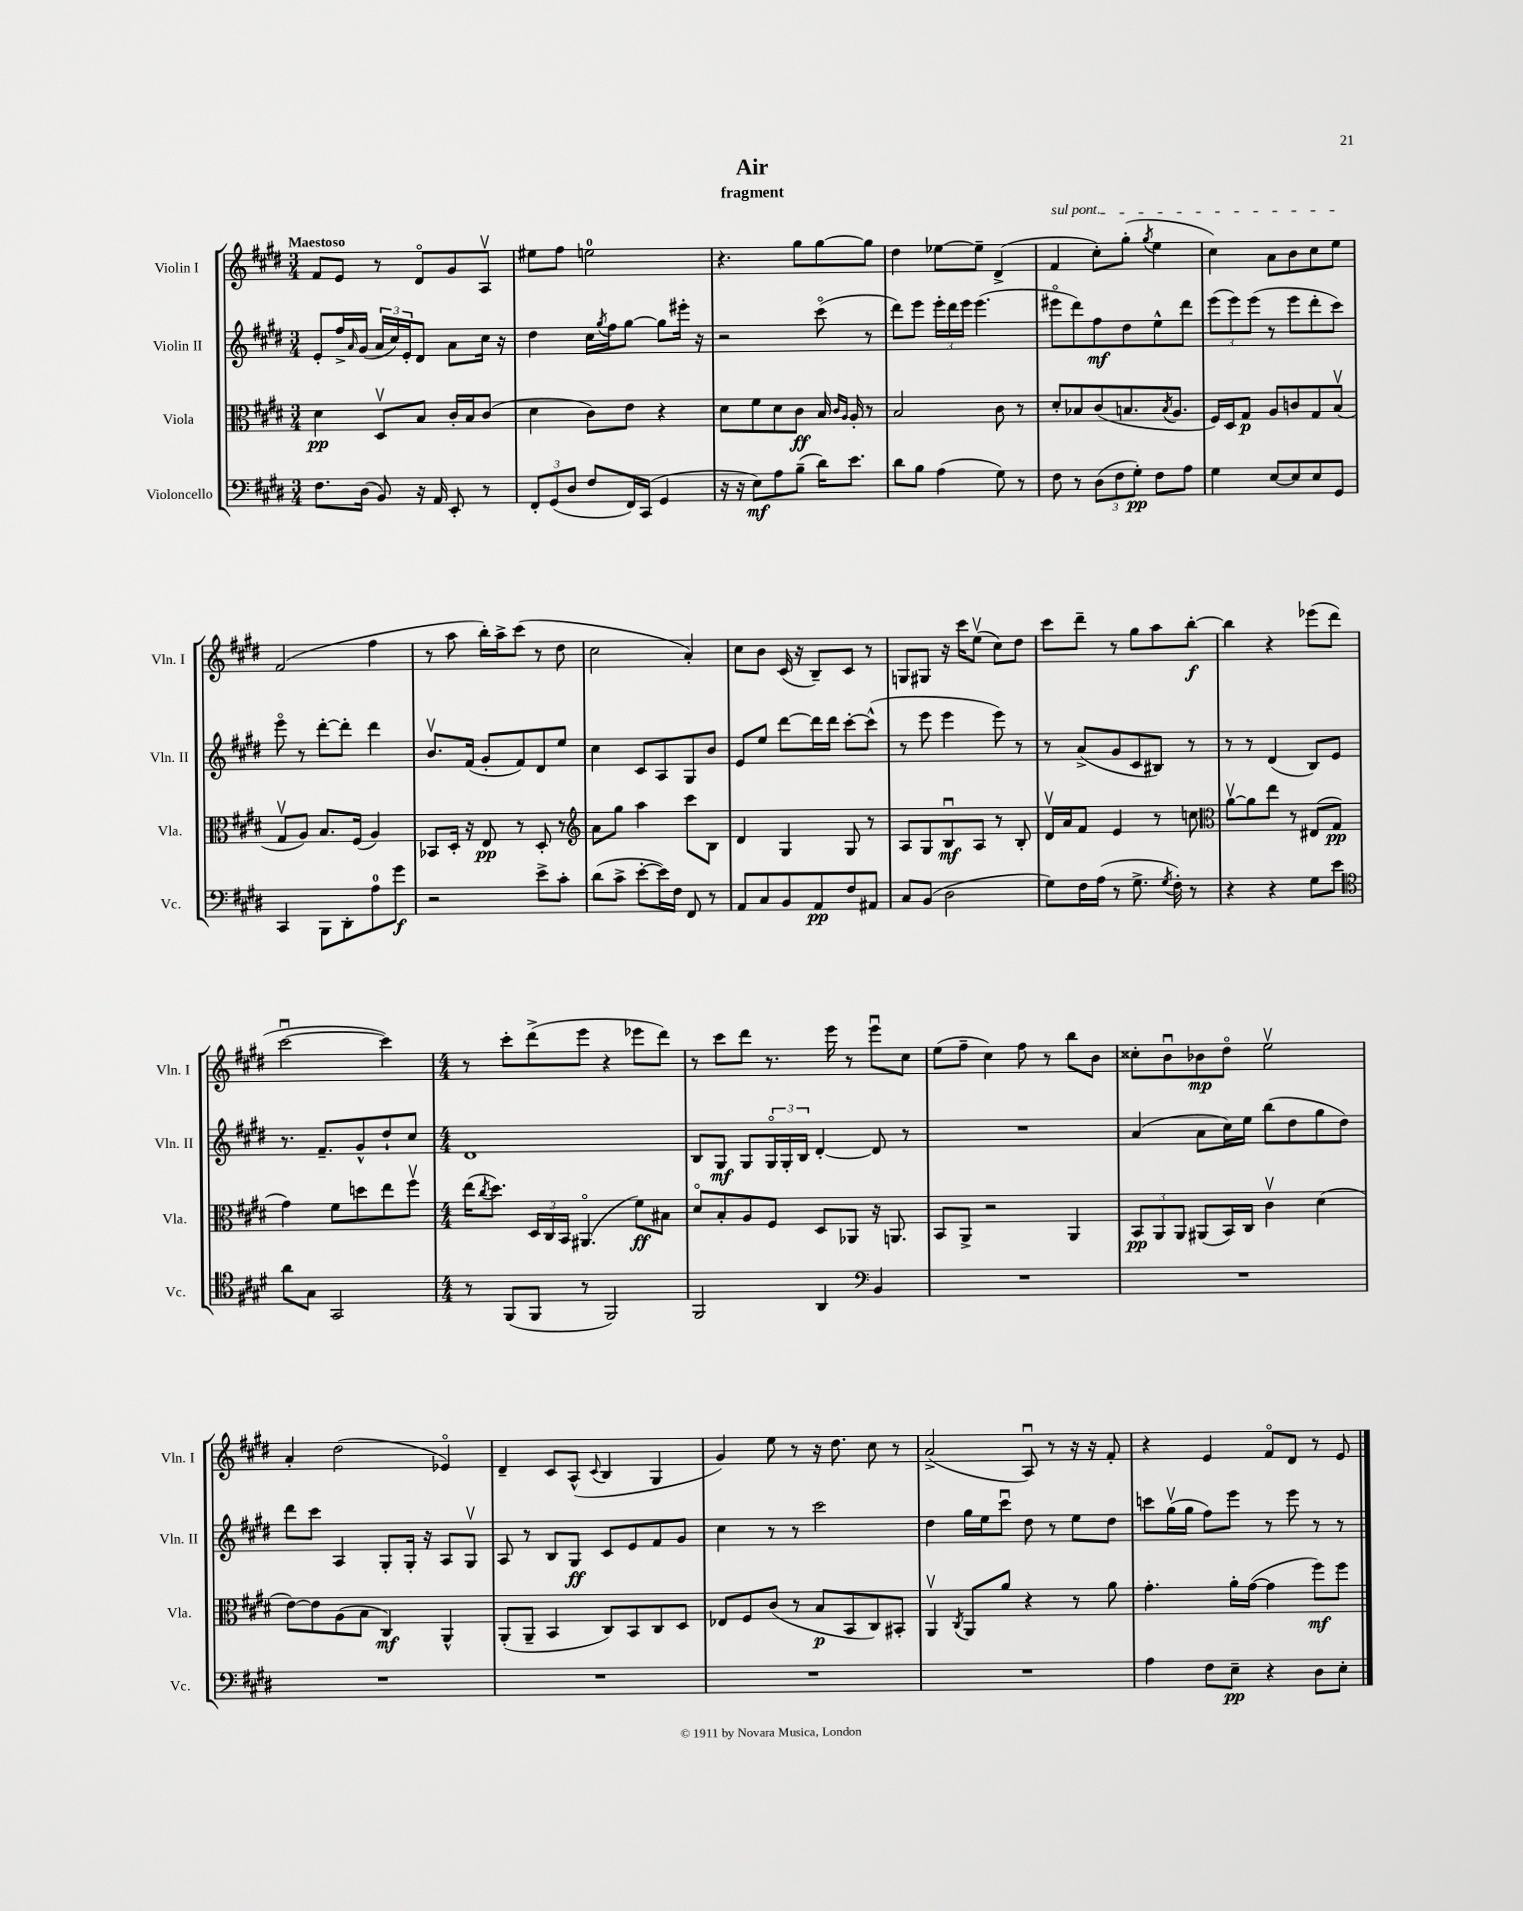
\header { title = "Air" subtitle = "fragment" }
<<
\new StaffGroup <<
\new Staff = "s0" \with { instrumentName = "Violin I" shortInstrumentName = "Vln. I" } {
    \clef treble \key e \major \numericTimeSignature \time 3/4 \tempo "Maestoso"
    fis'8 e'8 r8 dis'8\flageolet gis'8 a8\upbow |
    eis''8 fis''8 e''2-0 |
    r4. gis''8 gis''8~ gis''8 |
    dis''4 ees''8~ ees''8-- dis'4->( |
    \once \override TextSpanner.bound-details.left.text = \markup { \italic "sul pont." } fis'4\startTextSpan cis''8-.) gis''8-.( \acciaccatura { gis''8 } e''4 |
    cis''4) a'8 b'8 cis''8 e''8\stopTextSpan |
    fis'2( fis''4 |
    r8 a''8 b''16-.) a''16-> cis'''8( r8 dis''8 |
    cis''2 a'4-.) |
    cis''8 b'8 cis'16( r16 b8--) cis'8 r8 |
    g8 gis8 r16 cis'''16 e''8\upbow( cis''8) dis''8 |
    cis'''8 dis'''8-- r8 gis''8 a''8 b''8~-.\f |
    b''4 r4 ees'''8( dis'''8 |
    cis'''2~\downbow cis'''4) |
    \numericTimeSignature \time 4/4 r8 cis'''8-. dis'''8->( e'''8 r4 ees'''8 dis'''8) |
    r8 cis'''8 dis'''8 r8. e'''16 r8 e'''8\downbow cis''8 |
    e''8( fis''8-- cis''4) fis''8 r8 b''8 b'8 |
    cisis''8-. b'8\downbow bes'8\mp dis''8\flageolet e''2\upbow |
    a'4-. dis''2( ees'4\flageolet) |
    dis'4-- cis'8 a8-^( \appoggiatura { cis'8 } b4 gis4 |
    gis'4) e''8 r8 r16 dis''8. cis''8 r8 |
    a'2->( a8\downbow) r8 r16 r16 fis'8-. |
    r4 e'4 fis'8\flageolet dis'8 r8 e'8 \bar "|." |
}
\new Staff = "s1" \with { instrumentName = "Violin II" shortInstrumentName = "Vln. II" } {
    \clef treble \key e \major \numericTimeSignature \time 3/4
    e'8-. fis''16-> \grace { a'16 } gis'16( \tuplet 3/2 { a'16 cis''16) e'16-. } dis'8 a'8 cis''16 r16 |
    dis''4 cis''16 \acciaccatura { gis''8 } fis''16 gis''8~ gis''8 eis'''16-. r16 |
    r2 cis'''8\flageolet( r8 |
    dis'''8) e'''8 \tuplet 3/2 { e'''16-. dis'''16 e'''16 } e'''4.( |
    eis'''8\flageolet dis'''8) fis''8\mf dis''8 e''8-^ dis'''8 |
    \tuplet 3/2 { e'''8( e'''8) e'''8( } r8 e'''8 dis'''8-. cis'''8) |
    e'''8\flageolet r8 dis'''8~-. dis'''8-. dis'''4 |
    b'8.\upbow fis'16( gis'8-. fis'8) dis'8 e''8 |
    cis''4 cis'8 a8 gis8 b'8 |
    e'8 e''8 dis'''8~ dis'''16 dis'''16 cis'''8~-. cis'''8-^( |
    r8 e'''8 e'''4 e'''8) r8 |
    r8 a'8->( gis'8 cis'8 bis8) r8 |
    r8 r8 dis'4( b8) e'8 |
    r8. fis'8.-- gis'8-^ dis''8-! cis''8 |
    \numericTimeSignature \time 4/4 dis'1 |
    b8 gis8\mf gis8 \tuplet 3/2 { gis16\flageolet gis16-. b16 } dis'4~-. dis'8 r8 |
    R1 |
    a'4( a'8 cis''16) e''16 b''8( dis''8 gis''8 dis''8) |
    dis'''8 cis'''8 a4 gis8-. gis16-. r16 a8 gis8\upbow |
    a8 r8 b8 gis8\ff cis'8 e'8 fis'8 gis'8 |
    cis''4 r8 r8 cis'''2 |
    dis''4 gis''16 e''16 cis'''8\downbow dis''8 r8 e''8 dis''8 |
    c'''8 gis''16\upbow( gis''16 fis''8) e'''8 r8 e'''8 r8 r8 \bar "|." |
}
\new Staff = "s2" \with { instrumentName = "Viola" shortInstrumentName = "Vla." } {
    \clef alto \key e \major \numericTimeSignature \time 3/4
    dis'4\pp dis8\upbow b8 cis'16-. b16 cis'8( |
    dis'4 cis'8) e'8 r4 |
    dis'8 fis'8 dis'8 cis'8\ff b16 \grace { cis'16 a16 } a16-. r8 |
    b2 cis'8 r8 |
    dis'8-. bes8 cis'8( b8. \acciaccatura { b8 } a8. |
    fis16) dis16 gis8\p a8 c'8 gis8 b8\upbow( |
    gis8\upbow a8) b8. fis16( a4) |
    bes,8 dis16-. r16 e8\pp r8 dis8-. r8 |
    \clef treble a'8 gis''8 a''4 cis'''8 b8 |
    dis'4 gis4 gis8 r8 |
    a8 gis8 b8\downbow\mf a8 r8 b8-. |
    dis'16\upbow a'16 fis'8 e'4 r8 c''8 |
    \clef alto a'8~\upbow a'8 e''8 r8 eis8( gis8\pp |
    gis'4) fis'8 d''8 e''8 fis''8\upbow |
    \numericTimeSignature \time 4/4 e''16( \acciaccatura { cis''8 } dis''8.) \tuplet 3/2 { dis16 cis16 b,16 } ais,4.\flageolet( fis'8\ff) bis8 |
    dis'8\flageolet b8-. a8 fis8 dis8 aes,8 r16 a,8. |
    b,8 a,8-> r2 a,4 |
    \tuplet 3/2 { b,8\pp a,8 a,8 } ais,8( b,16) cis16 cis'4\upbow dis'4( |
    e'8~) e'8 a8( b8 cis4\mf) a,4-^ |
    a,8-.( a,8-- b,4 cis8) b,8 cis8 dis8 |
    ees8 fis8 cis'8( r8 b8\p b,8 cis8) bis,8-. |
    a,4\upbow \acciaccatura { cis8 } a,8 a'8 r4 r8 a'8 |
    gis'4.-. a'16-. gis'16~( gis'4 fis''8\mf) fis''8 \bar "|." |
}
\new Staff = "s3" \with { instrumentName = "Violoncello" shortInstrumentName = "Vc." } {
    \clef bass \key e \major \numericTimeSignature \time 3/4
    fis8. dis16( b,8) r16 a,16 e,8-. r8 |
    \tuplet 3/2 { fis,8-. gis,8( dis8 } fis8 fis,16) cis,16( gis,4 |
    r16 r16 e8\mf) a8 b8--( dis'16) e'8. |
    dis'8 b8 a4( gis8) r8 |
    fis8 r8 \tuplet 3/2 { dis8( fis8 gis8-.\pp) } fis8 a8 |
    gis4 e8~ e8 e8 gis,8 |
    cis,4 b,,8 dis,8-. a8-0 gis'8\f |
    r2 e'8-> cis'8-. |
    dis'8( cis'8-> e'8~-. e'16) fis16 fis,8 r8 |
    a,8 cis8 b,8 a,8\pp fis8 ais,8 |
    cis8 b,8( dis2 |
    gis8) fis16 a16( r8 gis8.-> \acciaccatura { gis8 } fis16-.) r8 |
    r4 r4 gis8 e'8 |
    \clef tenor a'8 gis8 gis,2 |
    \numericTimeSignature \time 4/4 r8 fis,8( fis,8 r8 fis,2) |
    fis,2 a,4 \clef bass b,4 |
    R1 |
    R1 |
    R1 |
    R1 |
    R1 |
    R1 |
    a4 fis8 e8--\pp r4 dis8 e8-. \bar "|." |
}
>>
>>
\layout { \context { \Score \remove "Bar_number_engraver" } }
